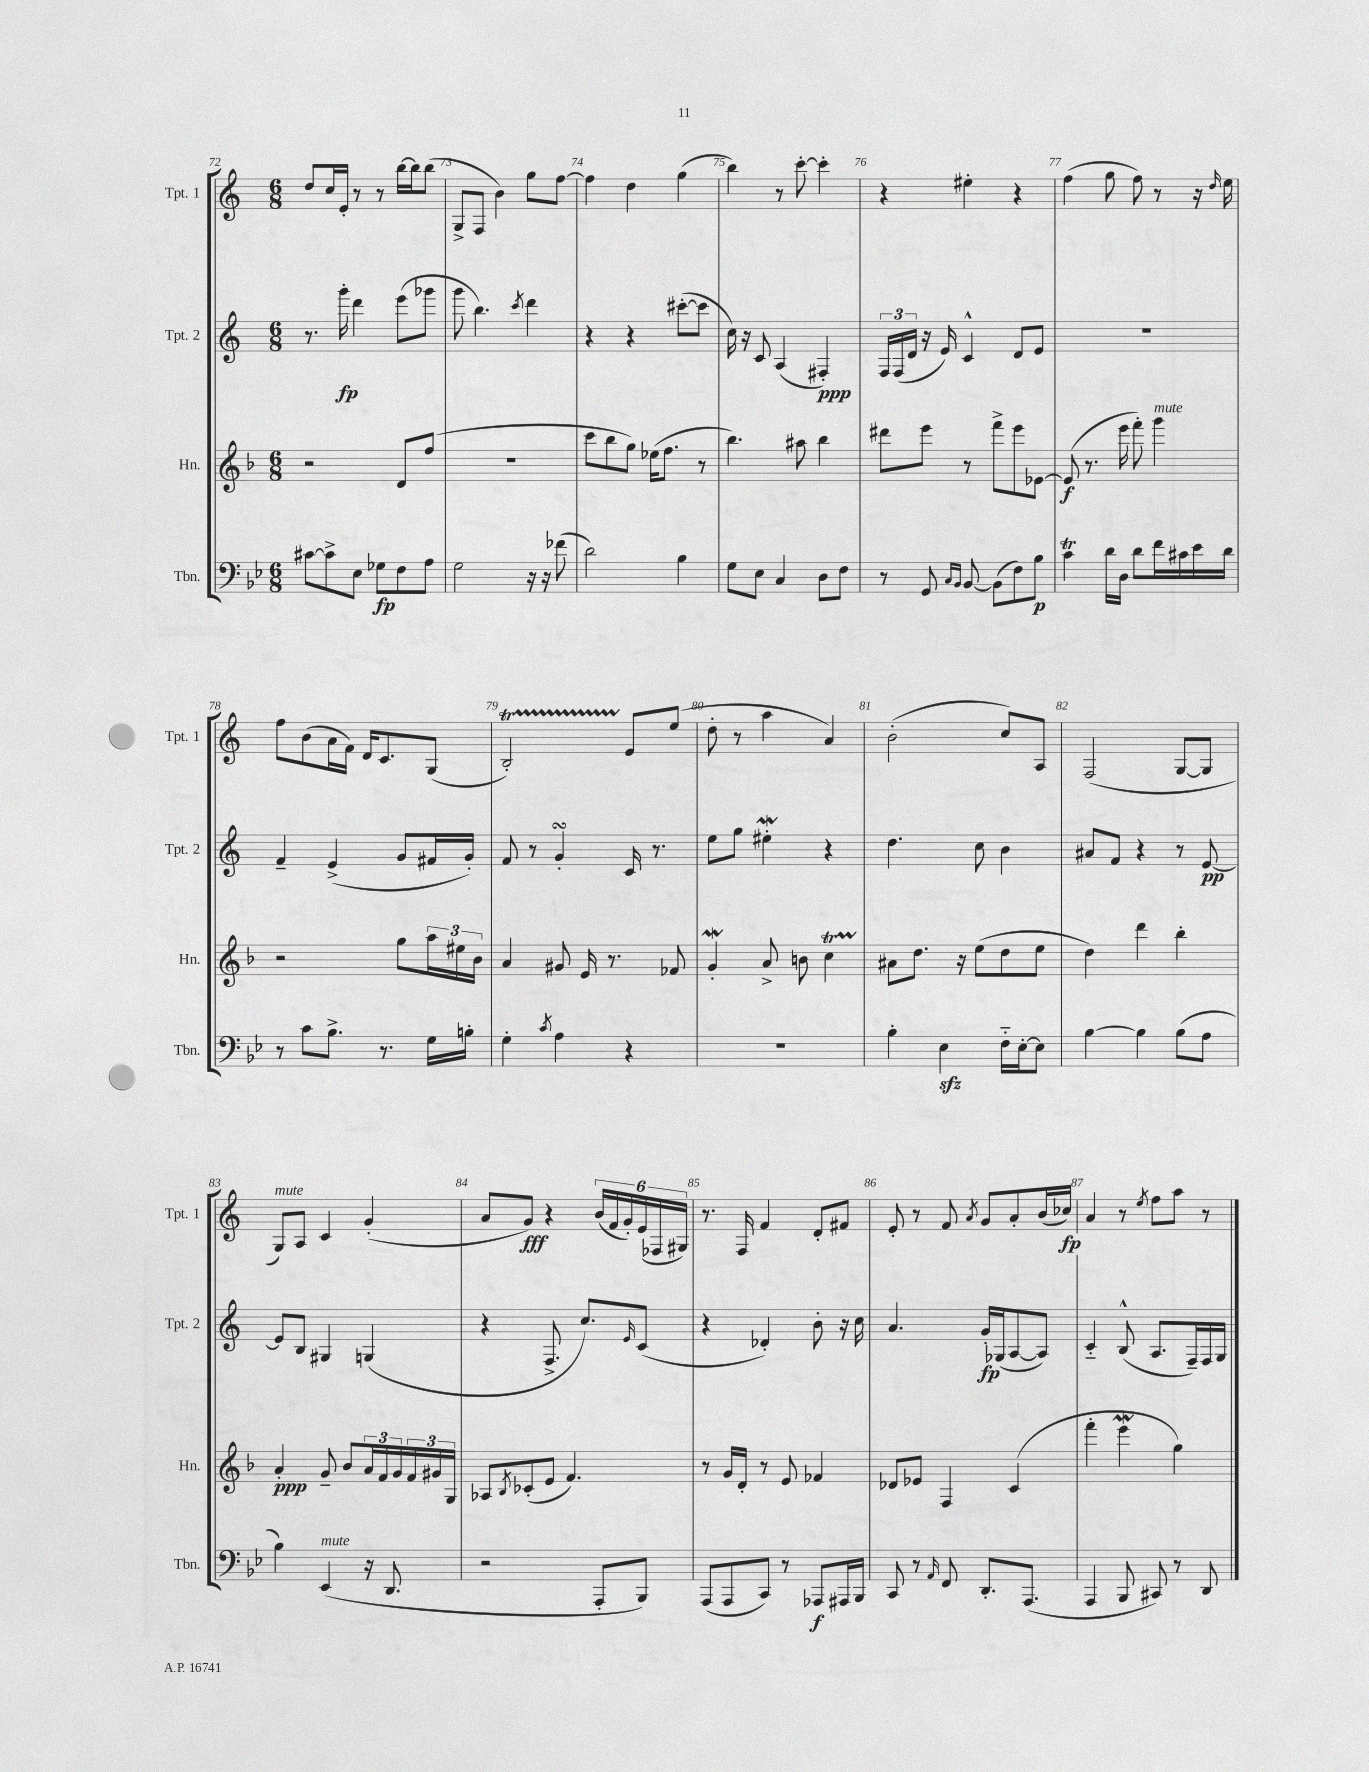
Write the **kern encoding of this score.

**kern	**kern	**kern	**kern
*staff4	*staff3	*staff2	*staff1
*clefF4	*clefG2	*clefG2	*clefG2
*k[b-e-]	*k[b-]	*k[]	*k[]
*M6/8	*M6/8	*M6/8	*M6/8
[8c#	2r	8.r	8dd
8c#^]	.	.	16cc
.	.	16ggg'	16e'
8E-	.	4ddd	8r
8G-	.	.	8r
8F	8d	(8eee	[16bb
.	.	.	16bb]
8A	(8ff	8ggg-	(8bb
=	=	=	=
2G	2.r	8ggg	8G^
.	.	4.bb)	8F
.	.	.	4b)
.	.	8qccc	.
16r	.	4ddd	8gg
16r	.	.	.
(8f-	.	.	[8ff
=	=	=	=
2d)	8ccc	4r	4ff]
.	8bb-	.	.
.	8gg)	4r	4dd
.	(16ee-	.	.
.	8.ff	.	.
4B-	.	([8ccc#'	(4gg
.	8r	8ccc#]	.
=	=	=	=
8G	4.bb-)	16cc)	4bb)
.	.	16r	.
8E-	.	8c	.
4C	.	(4A	8r
.	8aa#	.	[8ccc'
8D	4bb-	4F#')	4ccc']
8F	.	.	.
=	=	=	=
8r	8ddd#	24F	4r
.	.	(24F	.
.	.	24d	.
8GG	8eee	16r	.
.	.	16e)	.
16qqC	.	.	.
16qqBB-	.	.	.
[8BB-	8r	4c^^	4ee#'
(8BB-]	8fff^	.	.
8F)	8eee	8d	4r
8B-	[8e-	8e	.
=	=	=	=
4c	(8e-]	2.r	(4ff
.	8.r	.	.
16d	.	.	8gg
16D	16eee	.	.
8d	8fff')	.	8ff)
16f	4ggg	.	8r
16c#	.	.	.
16e-	.	.	16r
.	.	.	16qqdd
16d	.	.	16ee
=	=	=	=
8r	2r	4f~	8ff
8c	.	.	(8b
8.B-^	.	(4e^	16a
.	.	.	16f)
.	.	.	16d
8.r	.	.	8.c
.	8gg	8g	.
16G	24aa	16f#	(8G
.	24ee#	.	.
16B'	.	16g')	.
.	24b-	.	.
=	=	=	=
4G'	4a	8f	2B')
.	.	8r	.
8qc	.	.	.
4A	8g#	4g'	.
.	16e	.	.
.	8.r	.	.
4r	.	16c	8e
.	.	8.r	.
.	8f-	.	(8ee
=	=	=	=
2.r	4g'	8ee	8dd'
.	.	8gg	8r
.	8a^	4ee#'	4aa
.	8b	.	.
.	4cc	4r	4a)
=	=	=	=
4B-'	8a#	4.dd	(2b'
.	8.dd	.	.
4E-	.	.	.
.	16r	.	.
.	(8ee	8cc	.
16F'~	8dd	4b	8cc)
[16E-'	.	.	.
8E-]	8ee	.	8A
=	=	=	=
[4B-	4dd)	8a#	(2F
.	.	8f	.
4B-]	4ddd	4r	.
(8B-	4bb-'	8r	[8G
8A	.	[8e	8G]
=	=	=	=
4B-)	4a'	8e]	8G)
.	.	8B	8A
(4EE-	8g~	4G#	4c
.	8b-	.	.
16r	24a	(4G	(4g'
.	24f	.	.
8.DD	.	.	.
.	24g	.	.
.	24f	.	.
.	24g#	.	.
.	24G	.	.
=	=	=	=
2r	8A-	4r	8a
.	8qB-	.	.
.	(8c-'	.	8g)
.	8e	8.F^	4r
.	4.f)	.	.
.	.	8.cc)	.
8AAA'	.	.	(24b
.	.	.	24f
.	.	.	24g')
.	.	16qqe	.
8BBB-)	.	(8c	(24e
.	.	.	24F-
.	.	.	24G#)
=	=	=	=
(8AAA	8r	4r	8.r
8AAA	16g	.	.
.	16d'	.	16F
8CC)	8r	4d-')	4f
8r	8e	.	.
8AAA-	4f-	8b'	8d'
16AAA#	.	16r	8f#
16BBB-	.	16cc	.
=	=	=	=
8CC	8d-	4.a	8e'
8r	8e-	.	8r
16qqAA	.	.	.
8FF	4F	.	8f
.	.	.	8qa
8.DD'	.	16g'	8g
.	.	(16G-	.
.	(4c	[8A	8a'
(8.AAA	.	.	.
.	.	8A])	(16b
.	.	.	16cc-)
=	=	=	=
4AAA	4fff'	4c'~	4a
8BBB-	4eee	(8B^^	8r
.	.	.	8qee
8CC#)	.	8.A	8ff
8r	4gg)	.	8aa
.	.	16F~)	.
8DD	.	16F	8r
.	.	16G	.
==	==	==	==
*-	*-	*-	*-
